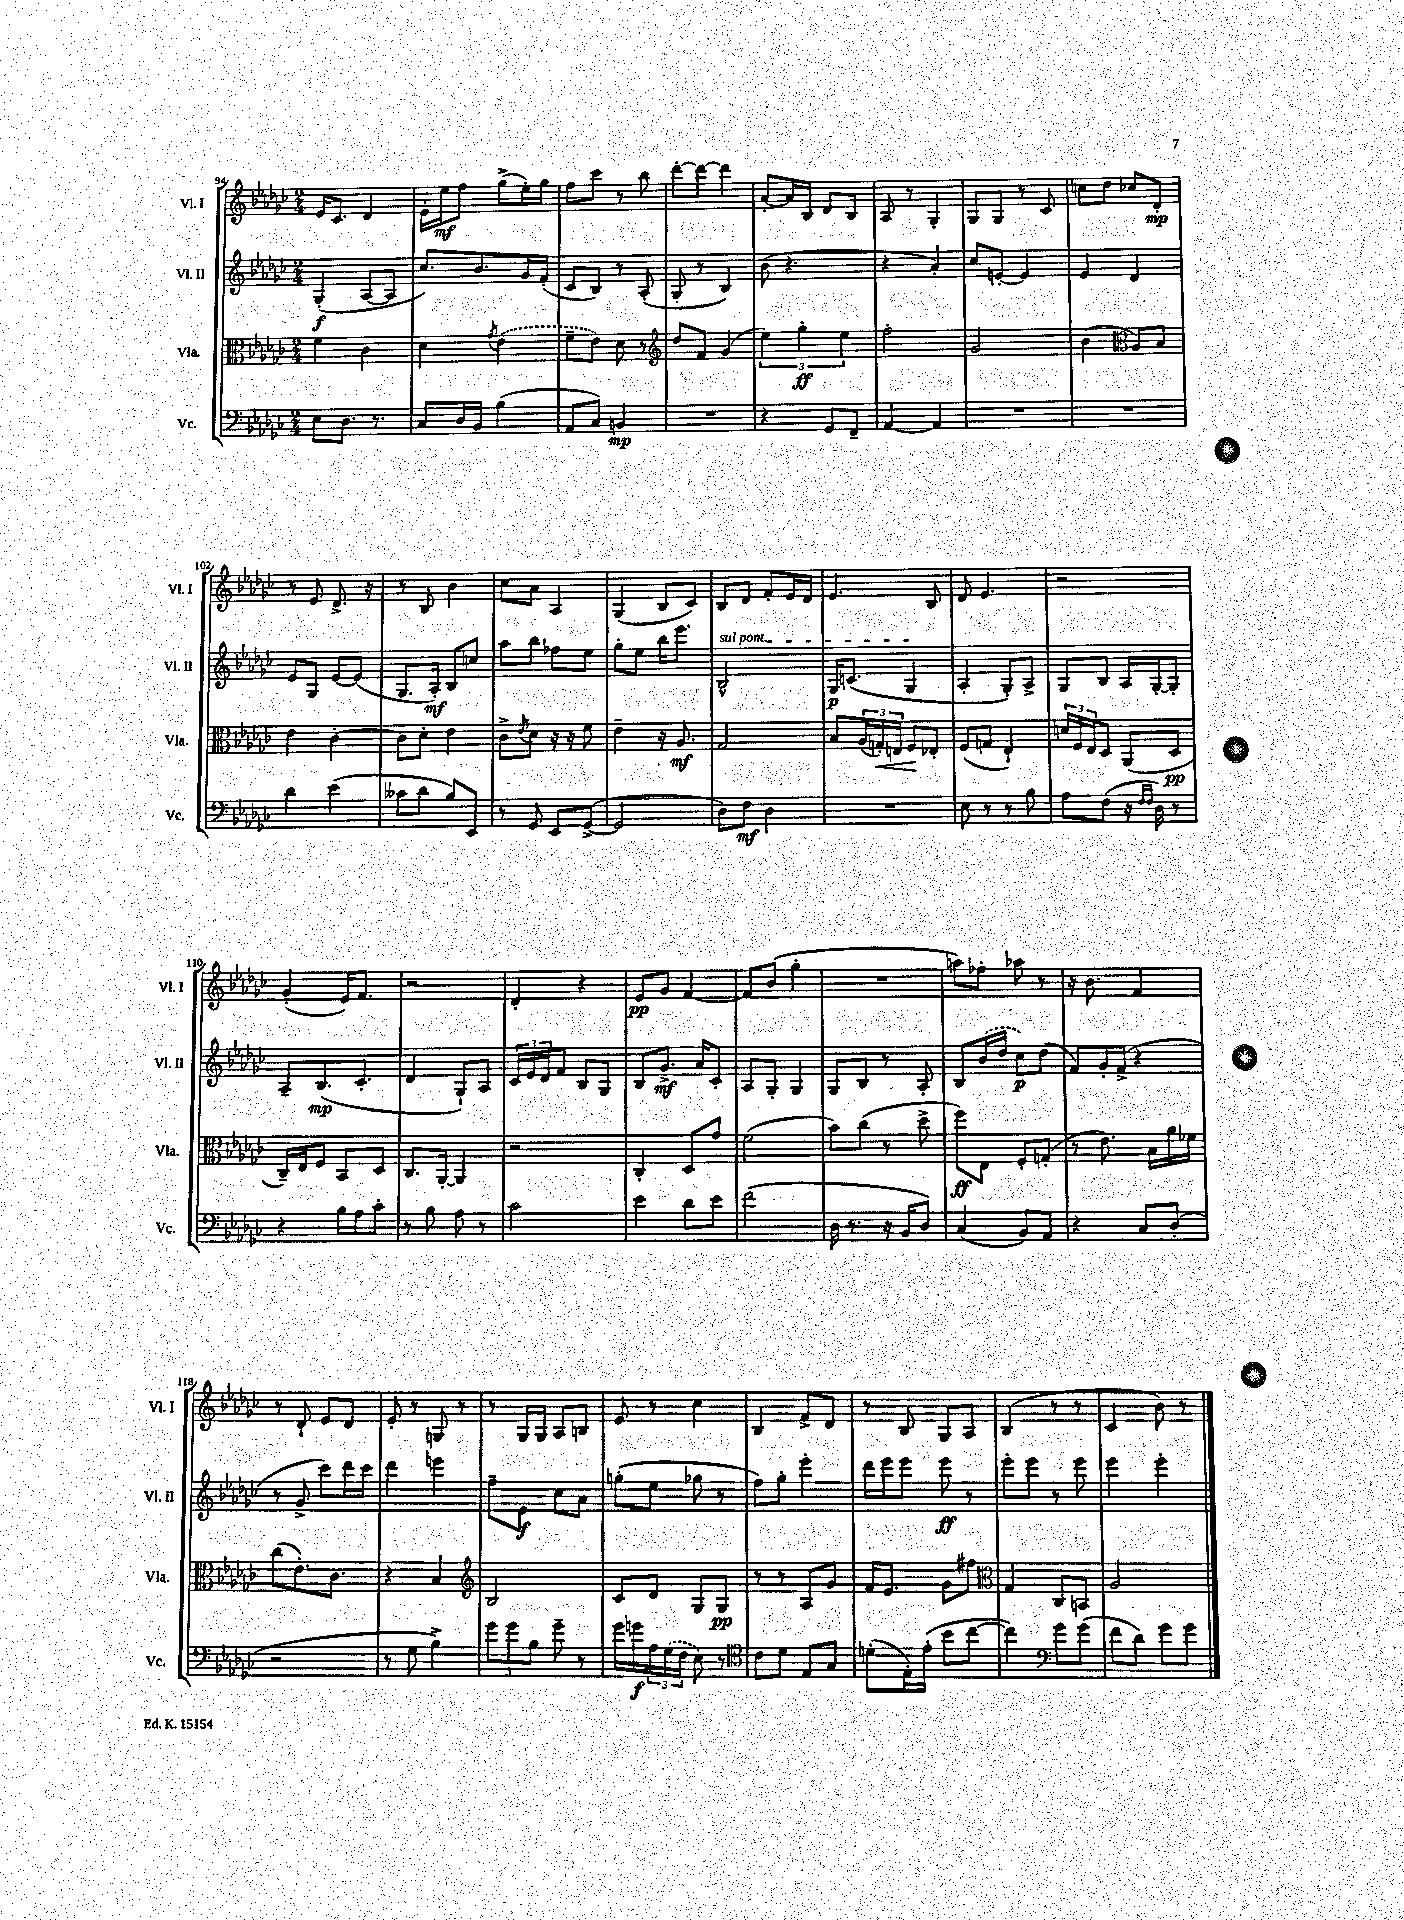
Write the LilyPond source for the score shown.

<<
\new StaffGroup <<
\new Staff = "s0" \with { instrumentName = "Vl. I" shortInstrumentName = "Vl. I" } {
    \clef treble \key ges \major \numericTimeSignature \time 2/4
    ees'16 ces'8. des'4 |
    ees'16-. ees''16\mf f''8 ges''8->( ees''16-.) ges''16 |
    f''8 ces'''8 r8 bes''8 |
    des'''8~-. des'''8~ des'''4 |
    aes'8~-. aes'16 bes16 des'8 bes8 |
    aes8 r8 ges4-. |
    ges8 ges8 r8 ces'8 |
    c''8 des''8 ces''8 des'8-.\mp |
    r8 ees'8 des'8.-> r16 |
    r8 bes8 bes'4 |
    ces''8 aes'8 aes4 |
    ges4( bes8 ces'8) |
    bes8 des'8 f'8-. ees'16 des'16 |
    ees'4. bes8 |
    des'8 ees'4. |
    r2 |
    ges'4-.( ees'16) f'8. |
    r2 |
    des'4-. r4 |
    ees'8\pp ges'8 f'4~ |
    f'8 bes'8( ges''4-. |
    R2 |
    a''8) fes''8-. aes''8 r8 |
    r16 bes'8. f'4 |
    r8 des'8-! ees'8 des'8 |
    ees'8-. r8 g8 r8 |
    r8 ges16 ges16 aes8 b8 |
    ees'8 r8 ces''4 |
    bes4 f'8-> des'8 |
    r8 bes8 ges8 aes8 |
    bes4( r8 r8 |
    ces'4 bes'8) r8 \bar "|." |
}
\new Staff = "s1" \with { instrumentName = "Vl. II" shortInstrumentName = "Vl. II" } {
    \clef treble \key ges \major \numericTimeSignature \time 2/4
    ges4-.\f( aes8~ aes8 |
    ces''8.) bes'8. ges'16 f'16-.( |
    ces'8 bes8) r8 aes8-.( |
    ges8-. r8 bes4) |
    bes'8( r4. |
    r4 aes'4-.) |
    ces''8 e'8~-. e'4 |
    ees'4 des'4 |
    ees'8 ges8 ees'8~ ees'8( |
    ges8. aes16-.\mf) bes8 c''8 |
    aes''8 bes''8 fes''8 ees''8 |
    ges''8-. ees''8 bes''16 ees'''8. |
    \once \override TextSpanner.bound-details.left.text = \markup { \italic "sul pont." } bes2-^\startTextSpan |
    ges16\p c'8.( ges4\stopTextSpan |
    aes4-. ges8-.) aes8-> |
    ges8 bes8 aes16 ges16~-. ges8-. |
    aes8-- bes8.\mp( ces'8.-. |
    des'4 ges8-!) aes8 |
    \tuplet 3/2 { ces'16 ees'16 des'16 } f'8 bes8 ges8 |
    bes8 ges'8.->\mf aes'16 ces'8-. |
    aes8 ges8-. ges4 |
    ges8 bes8 r8 aes8-. |
    bes8 \once \slurDashed bes'16( des''16 ces''8\p) des''8( |
    f'8) ges'16-. f'16->( r4 |
    r8 ges'8-> ces'''8) des'''16 ces'''16 |
    des'''4 e'''4 |
    f''8-- ees'8\f ces''8 aes'8 |
    g''8-.( ees''8 ges''8 r8 |
    f''8) ges''8-. ees'''4-. |
    des'''16 ees'''16 ees'''8 ees'''8\ff r8 |
    ees'''8-. ees'''8 r8 ees'''8 |
    ees'''4 ees'''4-. \bar "|." |
}
\new Staff = "s2" \with { instrumentName = "Vla." shortInstrumentName = "Vla." } {
    \clef alto \key ges \major \numericTimeSignature \time 2/4
    f'4 ces'4 |
    des'4 \acciaccatura { ges'8 } \once \slurDashed ees'4( |
    f'8-- ees'8) des'8 r8 |
    \clef treble des''8 f'8 ges'4( |
    \tuplet 3/2 { ees''4) ges''4-.\ff ees''4 } |
    f''2-. |
    ges'2 |
    bes'4( \clef alto aes8) bes8 |
    ees'4 ces'4~-. |
    ces'8 des'8-. ees'4 |
    ces'8-> \acciaccatura { ees'8 } des'8 r16 r16 f'8 |
    ees'4-- r16 aes8.\mf |
    ges2 |
    bes8 \tuplet 3/2 { aes16( g16-.\<) e16 } f8\! ees8-. |
    f8( g8 ees4-!) |
    \tuplet 3/2 { d'16 f16 ees16 } des8 aes,8( des8\pp |
    ces16--) ees16 f8 bes,8 des8 |
    ces8. aes,16~-. aes,4 |
    r2 |
    ces4-. des8 ges'8 |
    f'2( |
    bes'8) ces''8( r8 des''8-> |
    f''8\ff) ees8 f8-. g8-.( |
    r8 ees'8.) bes16 aes'16 fes'16 |
    ces''8( ees'8.-.) ces'8. |
    r4 bes4 |
    \clef treble bes2 |
    ces'8 des'8 ges8 ges8\pp |
    r8 r8 aes8 ges'8 |
    f'16 ees'8. ges'8 fis''8 |
    \clef alto ges4 ces8 b,8 |
    aes2 \bar "|." |
}
\new Staff = "s3" \with { instrumentName = "Vc." shortInstrumentName = "Vc." } {
    \clef bass \key ges \major \numericTimeSignature \time 2/4
    ees8 des8. r8. |
    ces8 des16 bes,16 bes4( |
    aes,8 ces8) b,4\mp |
    R2 |
    r4 ges,8 f,8-- |
    aes,4~ aes,4 |
    R2 |
    R2 |
    des'4 ees'4( |
    ceses'8 des'8 bes8) ees,8 |
    r8 ges,8 ees,8 ges,8~->( |
    ges,2 |
    des8) f8\mf des4 |
    R2 |
    ees8 r8 r8 bes8 |
    aes8 f8( r16 \grace { f16 f16 } des16) r8 |
    r4 bes16 aes16 ces'8-. |
    r8 bes8 aes8 r8 |
    ces'2 |
    ees'4 des'8 ees'8 |
    f'2( |
    des16 r8. r16 bes,16 des8) |
    ces4( bes,8) aes,8 |
    r4 ces8 des8-.( |
    r2 |
    r8 ges8 bes4->) |
    \tuplet 3/2 { ges'8 ges'8 bes8 } ges'8-- r8 |
    ges'16 g'16\f \tuplet 3/2 { aes16 \once \slurDashed ges16( f16 } ees8) r8 |
    \clef tenor ces'8 des'8 ees8 ges8 |
    d'8-.( ees16-.) ees'16-.( bes'8 ces''8~ |
    ces''4) \clef bass ges'8 ges'8( |
    f'8 des'8) ges'8 ges'8 \bar "|." |
}
>>
>>
\layout { \context { \Score currentBarNumber = #94 } }
